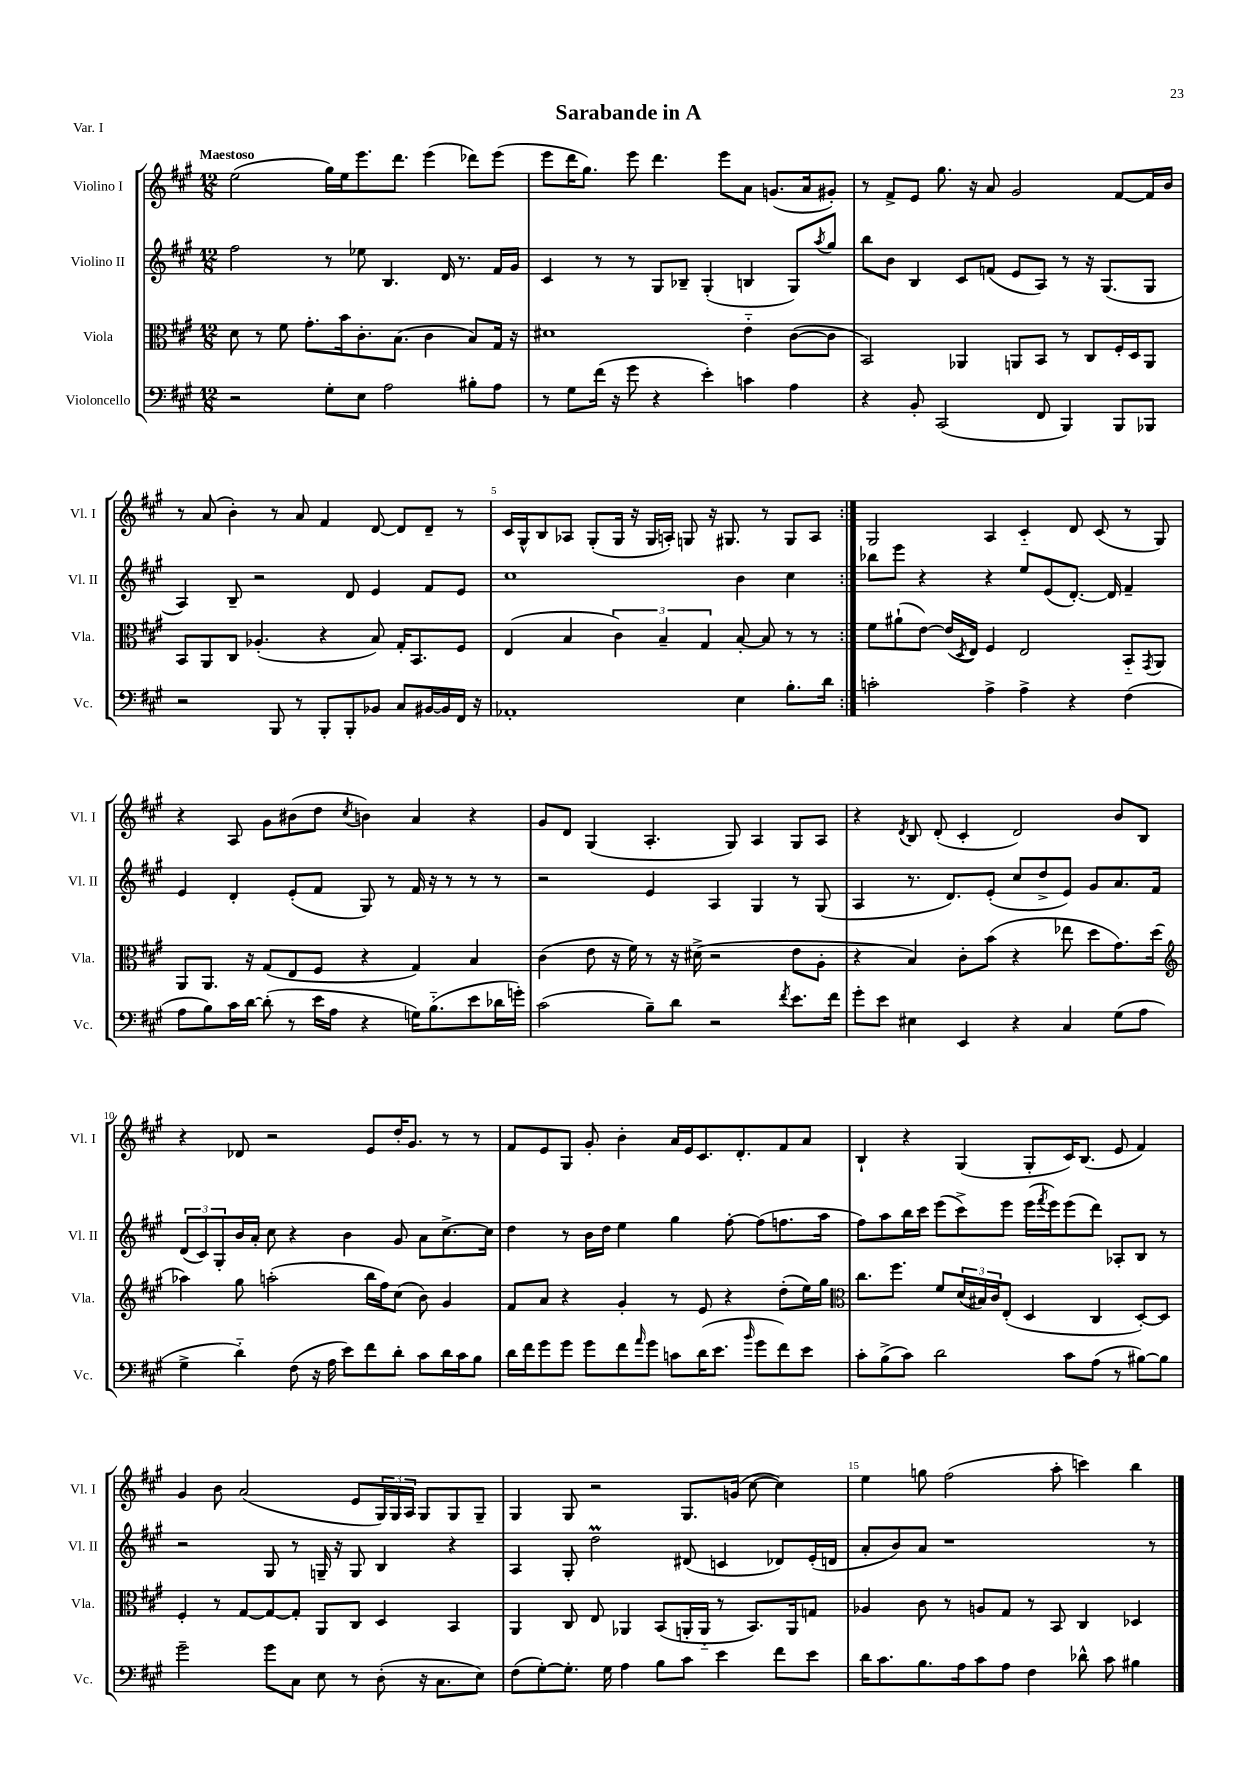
\header { title = "Sarabande in A" piece = "Var. I" }
<<
\new StaffGroup <<
\new Staff = "s0" \with { instrumentName = "Violino I" shortInstrumentName = "Vl. I" } {
    \clef treble \key a \major \numericTimeSignature \time 12/8 \tempo "Maestoso"
    \repeat volta 2 { e''2( gis''16) e''16 e'''8. d'''8. e'''4( des'''8) e'''8( |
    e'''8 d'''16 gis''8.) e'''8 d'''4. e'''8 a'8 g'8.( a'16 gis'8-.) |
    r8 fis'8-> e'8 gis''8. r16 a'8 gis'2 fis'8~ fis'16 b'16 |
    r8 a'8( b'4-.) r8 a'8 fis'4 d'8~ d'8 d'8-- r8 |
    cis'16 gis16-^ b8 aes8 gis8-.( gis16 r16 gis16 a16-.) g8 r16 gis8. r8 gis8 a8 | }
    gis2 a4 cis'4-_ d'8 cis'8( r8 gis8) |
    r4 a8 gis'8 bis'8( d''8 \acciaccatura { cis''8 } b'4) a'4 r4 |
    gis'8 d'8 gis4( a4.-. gis8) a4 gis8 a8 |
    r4 \acciaccatura { d'8 } b8 d'8-.( cis'4-. d'2) b'8 b8 |
    r4 des'8 r2 e'8 d''16-. gis'8. r8 r8 |
    fis'8 e'8 gis8 gis'8-. b'4-. a'16 e'16 cis'8. d'8.-. fis'8 a'8 |
    b4-! r4 gis4( gis8-. cis'16) b8.( e'8 fis'4) |
    gis'4 b'8 a'2( e'8 \tuplet 3/2 { gis16) gis16 a16 } gis8 gis8 gis8-- |
    gis4 gis8 r2 gis8. g'16( cis''8~ cis''4) |
    e''4 g''8 fis''2( a''8-. c'''4) b''4 \bar "|." |
}
\new Staff = "s1" \with { instrumentName = "Violino II" shortInstrumentName = "Vl. II" } {
    \clef treble \key a \major \numericTimeSignature \time 12/8
    \repeat volta 2 { fis''2 r8 ees''8 b4. d'16 r8. fis'16 gis'16 |
    cis'4 r8 r8 gis8 bes8-- gis4-.( b4 gis8) \acciaccatura { a''8 } gis''8 |
    b''8 b'8 b4 cis'8 f'8( e'8 a8) r8 r16 gis8.( gis8 |
    a4) b8-- r2 d'8 e'4 fis'8 e'8 |
    cis''1 b'4 cis''4 | }
    bes''8 e'''8 r4 r4 e''8 e'8( d'8.~-.) d'16 fis'4-- |
    e'4 d'4-. e'8-.( fis'8 gis8) r8 fis'16 r16 r8 r8 r8 |
    r2 e'4 a4 gis4 r8 gis8( |
    a4 r8. d'8.) e'8-.( cis''8 d''8-> e'8) gis'8 a'8. fis'16 |
    \tuplet 3/2 { d'8( cis'8) gis8-. } b'16 a'16-. cis''8 r4 b'4 gis'8 a'8 cis''8.~-> cis''16 |
    d''4 r8 b'16 d''16 e''4 gis''4 fis''8~-. fis''8( f''8. a''16 |
    fis''8) a''8 b''16 cis'''16 e'''8( cis'''8->) e'''8 e'''16( \acciaccatura { fis'''8 } e'''16) e'''8( d'''8) aes8-. b8 r8 |
    r2 gis8 r8 g16-- r16 g8 b4 r4 |
    a4 gis8-. d''2\prall dis'8( c'4 des'8) e'16-.( d'16 |
    a'8-. b'8) a'8 r1 r8 \bar "|." |
}
\new Staff = "s2" \with { instrumentName = "Viola" shortInstrumentName = "Vla." } {
    \clef alto \key a \major \numericTimeSignature \time 12/8
    \repeat volta 2 { d'8 r8 fis'8 gis'8.-. b'16 cis'8.-. b8.( cis'4 b8) gis16 r16 |
    dis'1 e'4-_ cis'8~( cis'8 |
    b,2) aes,4 a,8 b,8 r8 cis8 fis16-. d16 a,8 |
    b,8 a,8 cis8 aes4.-.( r4 b8) gis16-. b,8. fis8 |
    e4( b4 \tuplet 3/2 { cis'4) b4-- gis4 } b8~-. b8 r8 r8 | }
    fis'8 ais'8-!( e'8~) e'16( \acciaccatura { d8 } e16) fis4 e2 b,8-_ \acciaccatura { gis,8 } a,8 |
    a,8 a,8. r16 gis8( e8 fis8 r4 gis4) b4 |
    cis'4( e'8 r16 fis'16) r8 r16 dis'16->( r2 e'8 a8-. |
    r4 b4) cis'8-. b'8( r4 ees''8 d''8 gis'8.) d''16( |
    \clef treble aes''4) gis''8 a''2-.( b''16 fis''16) cis''8( b'8) gis'4 |
    fis'8 a'8 r4 gis'4-. r8 e'8 r4 d''8-.( e''16) gis''16 |
    \clef alto cis''8. fis''8. fis'8 \tuplet 3/2 { d'16( bis16) cis'16 } e8-.( d4 cis4 d8~-.) d8 |
    fis4-. r8 gis8~ gis8~ gis8-. a,8 cis8 d4 b,4 |
    a,4 cis8 e8 aes,4 b,8( a,16-. a,16-_ r8 b,8.) a,16 g8 |
    aes4 cis'8 r8 a8 gis8 r8 b,8 cis4 des4 \bar "|." |
}
\new Staff = "s3" \with { instrumentName = "Violoncello" shortInstrumentName = "Vc." } {
    \clef bass \key a \major \numericTimeSignature \time 12/8
    \repeat volta 2 { r2 gis8-. e8 a2 bis8-. a8 |
    r8 gis8 fis'16( r16 gis'8 r4 e'4-.) c'4 a4 |
    r4 b,8-. cis,2( fis,8 b,,4) b,,8 bes,,8 |
    r2 b,,8 r8 b,,8-. b,,8-. bes,8 cis8 bis,16~ bis,16 fis,16 r16 |
    aes,1-. e4 b8.-. d'16 | }
    c'2-. a4-> a4-> r4 fis4( |
    a8 b8) cis'16 d'16~ d'8-.( r8 e'16 a16 r4 g16) b8.-_( e'8 des'16 g'16-.) |
    cis'2( b8--) d'8 r2 \acciaccatura { fis'8 } e'8. fis'16 |
    gis'8-. e'8 eis4 e,4 r4 cis4 gis8( a8 |
    gis4-> d'4-_) fis8( r16 a16 e'8) fis'8 d'8-. cis'8 d'16 cis'16 b8 |
    d'16 fis'16 gis'8 gis'8 gis'8 fis'8 \grace { a'16 } gis'8 c'8 d'16( e'8. \grace { b'16 } gis'8 fis'8) e'8 |
    cis'8-. b8->( cis'8) d'2 cis'8 a8( r8 bis8~) bis8 |
    gis'2-- gis'8 cis8 e8 r8 d8-.( r16 cis8. e8) |
    fis8( gis8~-.) gis8.-. gis16 a4 b8 cis'8 e'4 fis'8 e'8 |
    d'16 cis'8. b8. a16 cis'8 a8 fis4 des'8-^ cis'8 bis4 \bar "|." |
}
>>
>>
\layout { \context { \Score \override BarNumber.break-visibility = ##(#f #t #t) barNumberVisibility = #(every-nth-bar-number-visible 5) } }
